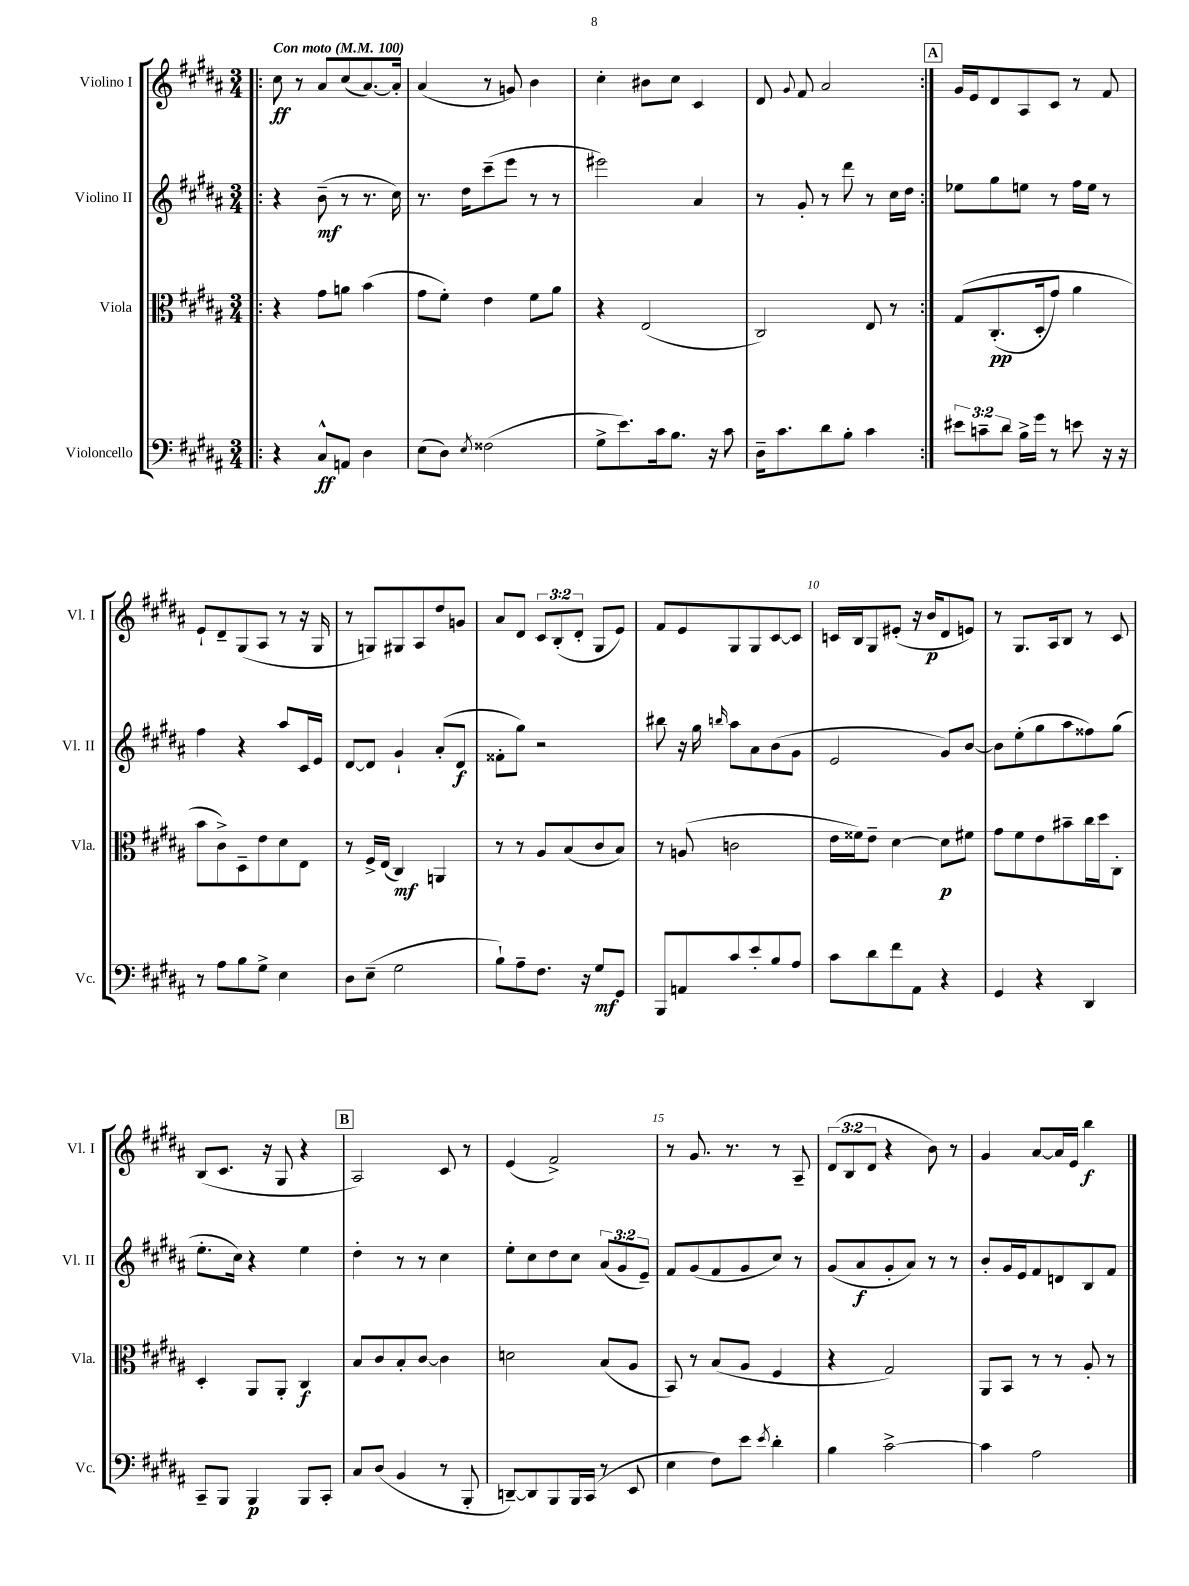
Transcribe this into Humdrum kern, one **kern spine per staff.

**kern	**kern	**kern	**kern
*staff4	*staff3	*staff2	*staff1
*clefF4	*clefC3	*clefG2	*clefG2
*k[f#c#g#d#a#]	*k[f#c#g#d#a#]	*k[f#c#g#d#a#]	*k[f#c#g#d#a#]
*M3/4	*M3/4	*M3/4	*M3/4
*MM100	*MM100	*MM100	*MM100
=!|:	=!|:	=!|:	=!|:
4r	4r	4r	8cc#
.	.	.	8r
8C#^^	8g#	(8b~	8a#
8AA	8a	8r	(8cc#
4D#	(4b	8.r	[8.a#)
.	.	16cc#)	16a#']
=	=	=	=
(8E	8g#	8.r	(4a#
8D#)	8f#')	.	.
.	.	16dd#	.
8qE	.	.	.
(2F##	4e	(8ccc#~	8r
.	.	8eee	8g)
.	8f#	8r	4b
.	8a#	8r	.
=	=	=	=
8G#^	4r	2eee#)	4cc#'
8.e)	.	.	.
.	(2E	.	8b#
16c#	.	.	.
8.B	.	.	8cc#
.	.	4a#	4c#
16r	.	.	.
8c#	.	.	.
=	=	=	=
16D#~	2C#)	8r	8d#
8.c#	.	.	.
.	.	.	8qqg#
.	.	8g#'	8f#
8d#	.	8r	2a#
8B'	.	8ddd#	.
4c#	8E	8r	.
.	8r	16cc#	.
.	.	16dd#	.
=:|!	=:|!	=:|!	=:|!
12e#	&(8G#	8ee-	16g#
.	.	.	16e
12c~	.	.	.
.	(8.C#'	8gg#	8d#
12d#	.	.	.
16B^	.	8ee	8A#
16g#	16D#'	.	.
8r	8g#)	8r	8c#
8e	4a#	16ff#	8r
.	.	16ee	.
16r	.	8r	8f#
16r	.	.	.
=	=	=	=
8r	8b	4ff#	8e`
8A#	8c#^&)	.	8d#~
8B	8D#~	4r	(8G#
8G#^	8e	.	8A#
4E	8d#	8aa#	8r
.	8E	16c#	16r
.	.	16e	16G#
=	=	=	=
8D#	8r	[8d#	8r
(8E~	16F#^	8d#]	8G)
.	(16E	.	.
2G#	4C#)	4g#`	8G#
.	.	.	8A#
.	4AA	(8a#'	8dd#
.	.	8d#	8g
=	=	=	=
8B`)	8r	8f##'	8a#
8A#~	8r	8gg#)	8d#
8.F#	8A#	2r	12c#
.	.	.	(12B'
.	(8B	.	.
.	.	.	12d#'
16r	.	.	.
8G#	8c#	.	8G#
8GG#	8B)	.	8e)
=	=	=	=
8BBB	8r	8bb#	8f#
8AA	(8A	16r	8e
.	.	16gg#	.
.	.	16qqbb	.
8c#	2c	8aa#	8G#
8e'	.	8a#	8G#
8B	.	(8b	[8c#
8A#	.	8g#	8c#]
=	=	=	=
8c#	16e	2e	16c
.	16f##)	.	16B
8d#	8e~	.	8G#
8f#	[4d#	.	(8e#'
8AA#	.	.	16r
.	.	.	16b
4r	8d#]	8g#)	8d#
.	8f#	[8b	8e)
=	=	=	=
4GG#	8g#	8b]	8r
.	8f#	(8ee'	8.G#
4r	8e	8gg#	.
.	.	.	16A#
.	8b#~	8aa#	8B
4DD#	16cc#	8ff##)	8r
.	16dd#	.	.
.	8C#'	(8gg#	8c#
=	=	=	=
8CC#~	4D#'	8.ee'	(8B
8BBB	.	.	8.c#
.	.	16cc#)	.
4BBB	8AA#	4r	.
.	.	.	16r
.	8AA#'	.	8G#
8BBB	4C#	4ee	4r
8CC#'	.	.	.
=	=	=	=
8C#	8B	4dd#'	2A#)
(8D#	8c#	.	.
4BB	8B'	8r	.
.	[8c#	8r	.
8r	4c#]	4cc#	8c#
8BBB'	.	.	8r
=	=	=	=
[8DD~)	2d	8ee'	(4e
8DD]	.	8cc#	.
8BBB	.	8dd#	2f#^)
16BBB	.	8cc#	.
(16CC#	.	.	.
8r	(8B	(12a#	.
.	.	12g#	.
8EE	8A#	.	.
.	.	12e~)	.
=	=	=	=
4E	8BB)	8f#	8r
.	8r	(8g#	8.g#
8F#)	(8B	8f#	.
.	.	.	8.r
8e	8A#	8g#	.
8qe	.	.	.
4d#'	4F#	8cc#)	8r
.	.	8r	8A#~
=	=	=	=
4B	4r	(8g#	(12d#
.	.	.	12B
.	.	8a#	.
.	.	.	12d#
[2c#^	2G#)	8g#'	4r
.	.	8a#)	.
.	.	8r	8b)
.	.	8r	8r
=	=	=	=
4c#]	8AA#	8b'	4g#
.	8BB	16g#	.
.	.	16e	.
2A#	8r	8f#	[8a#
.	8r	8d	16a#]
.	.	.	16e
.	8A#'	8B	4bb
.	8r	8f#	.
==	==	==	==
*-	*-	*-	*-
